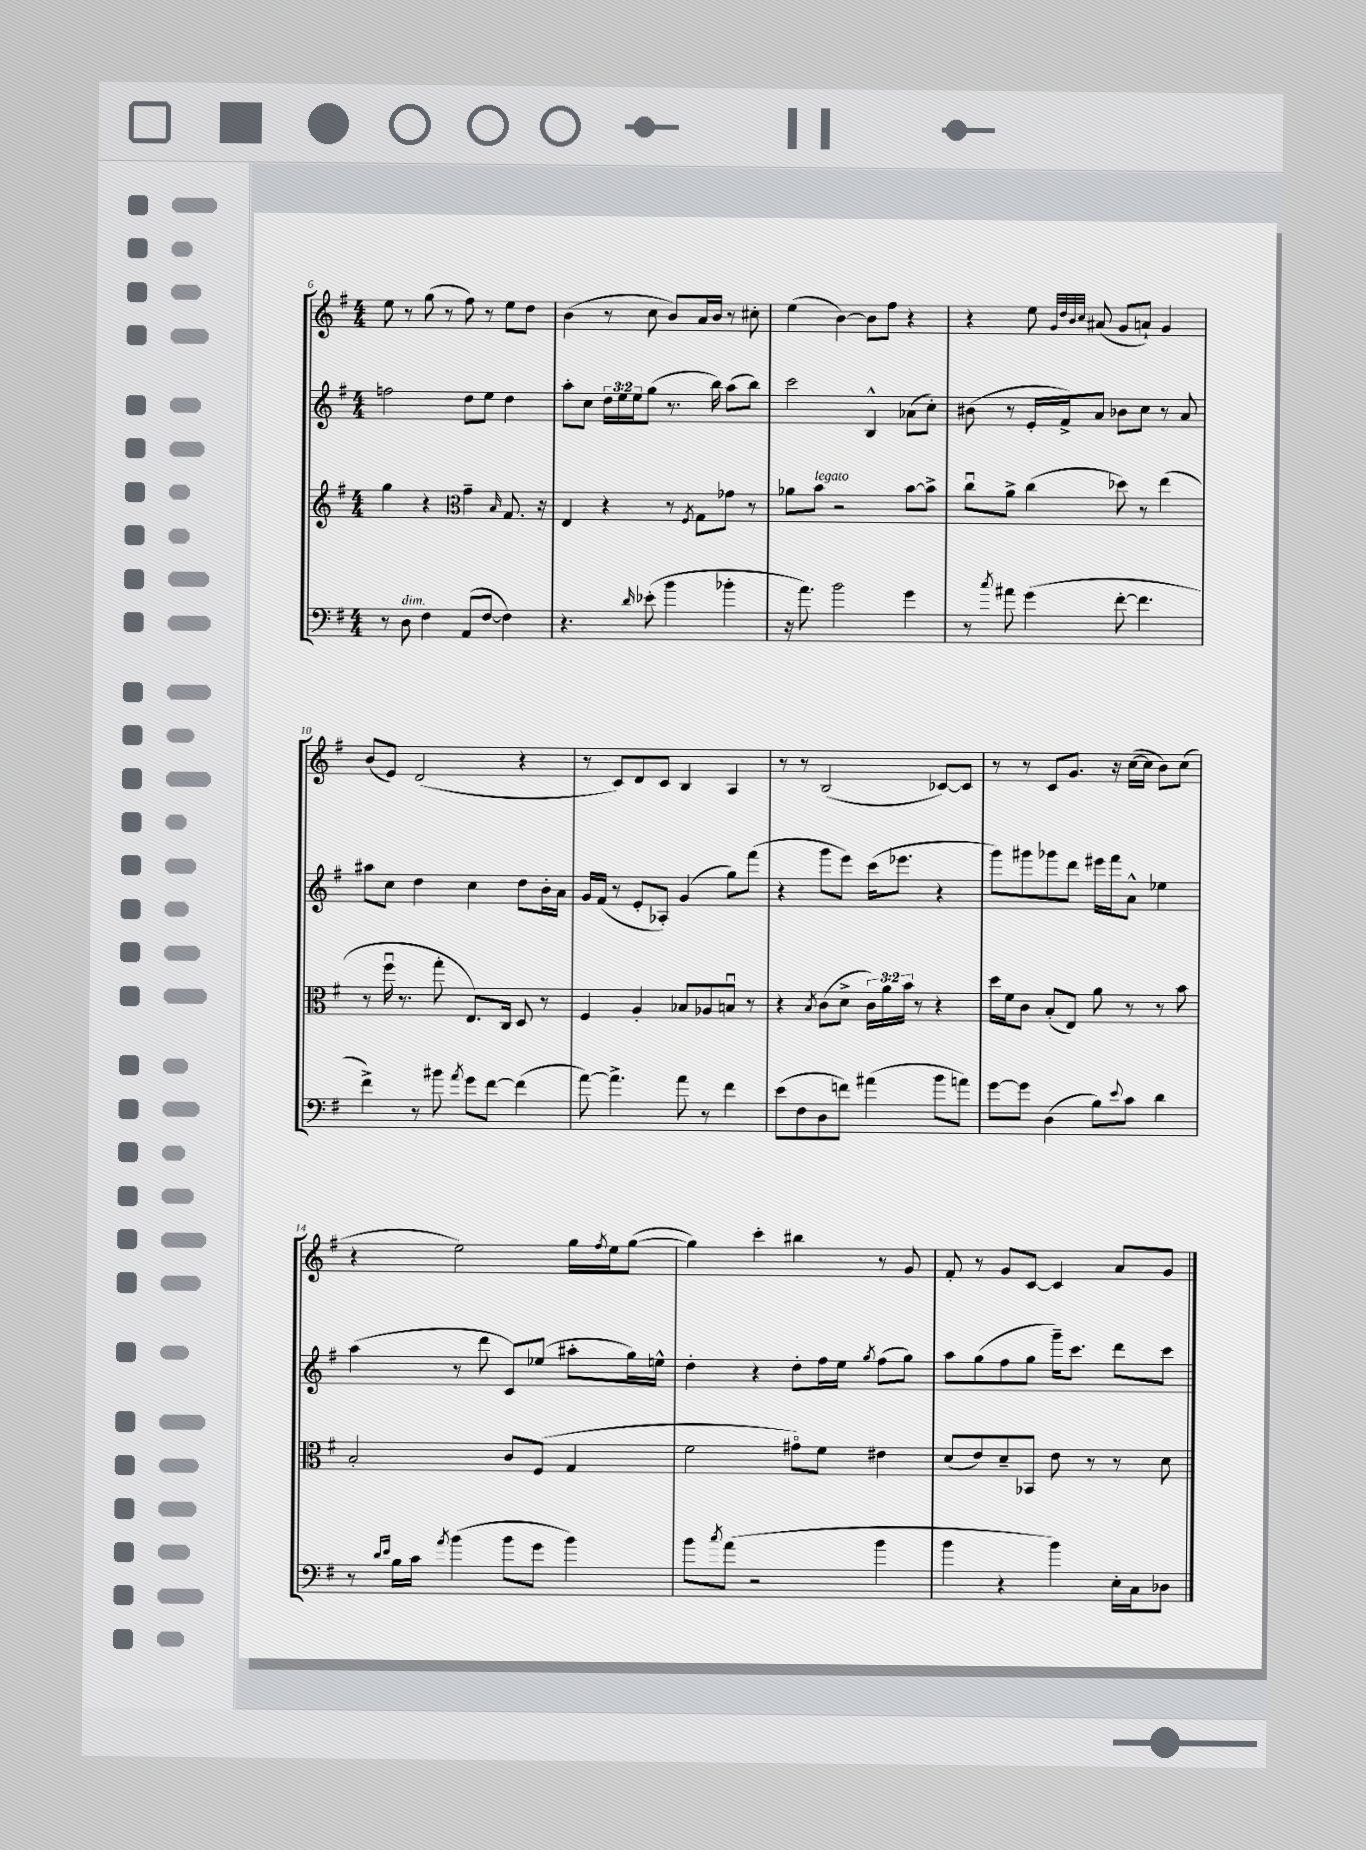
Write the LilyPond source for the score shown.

<<
\new StaffGroup <<
\new Staff = "s0" {
    \clef treble \key g \major \numericTimeSignature \time 4/4
    e''8 r8 g''8( r8 fis''8) r8 e''8 d''8 |
    b'4( r8 c''8 b'8) a'16 b'16 r8 cis''8-. |
    e''4( b'4~) b'8 fis''8 r4 |
    r4 e''8 \grace { g'32 d''32 b'32 c''32 } ais'8( g'8 a'8-!) g'4 |
    b'8( e'8) d'2( r4 |
    r8 c'8) d'8 c'8 b4 a4 |
    r8 r8 b2( ces'8~) ces'8 |
    r8 r8 c'8 g'8. r16 c''16~( c''16 b'8) c''8( |
    r4 e''2) g''16 \acciaccatura { fis''8 } e''16 g''8~( |
    g''4) c'''4-. bis''4 r8 g'8 |
    fis'8-. r8 g'8 c'8~ c'4 a'8 g'8 \bar "|." |
}
\new Staff = "s1" {
    \clef treble \key g \major \numericTimeSignature \time 4/4 \override Staff.TupletNumber.text = #tuplet-number::calc-fraction-text
    f''2 d''8 e''8 d''4 |
    a''8-. c''8 \tuplet 3/2 { d''16 e''16 e''16 } g''8( r8. b''16) a''8( b''8) |
    c'''2 b4-^ aes'8( c''8-.) |
    bis'8( r8 e'16-. fis'16->) a'8 bes'8 c''8 r8 a'8 |
    ais''8 c''8 d''4 c''4 d''8 b'16-. a'16 |
    g'16 fis'16( r8 e'8-. aes8-.) g'4( g''8) fis'''8( |
    r4 g'''8 e'''8) c'''16( ees'''8. r4 |
    g'''8) gis'''8 ges'''8 d'''8 eis'''16 fis'''16 a'8-^ ees''4 |
    a''4( r8 d'''8 c'8) ees''8( ais''8-. g''16) e''16-^ |
    d''4-. r4 d''8-. fis''16 e''16 \acciaccatura { g''8 } fis''8( g''8) |
    a''8 g''8( fis''8 g''8 g'''16--) c'''8. d'''8 c'''8 \bar "|." |
}
\new Staff = "s2" {
    \clef treble \key g \major \numericTimeSignature \time 4/4 \override Staff.TupletNumber.text = #tuplet-number::calc-fraction-text
    g''4 r4 \clef alto g'4-- \grace { b16 } g8. r16 |
    e4 r4 r8 \acciaccatura { fis8 } g8 ges'8 r8 |
    aes'8 b'8^\markup { \italic "legato" } r2 b'8~ b'8-> |
    c''8\downbow a'8-> c''4( des''8) r8 e''4( |
    r8 fis''16\downbow r8. g''8-. e8.) c16 d8 r8 |
    fis4 a4-. bes8 aes8 b8\downbow r8 |
    r4 \acciaccatura { b8 } c'8( d'8-> \tuplet 3/2 { c'16) a'16 b'16 } r8 r4 |
    d''16 fis'16 c'8 b8-.( e8) a'8 r8 r8 b'8 |
    b2-. c'8 fis8( g4 |
    fis'2 gis'8\flageolet) fis'8 eis'4 |
    d'8( e'8) d'8-- bes,8 e'8 r8 r8 d'8 \bar "|." |
}
\new Staff = "s3" {
    \clef bass \key g \major \numericTimeSignature \time 4/4
    r8 d8^\markup { \italic "dim." } fis4 a,8( fis8~ fis4) |
    r4. \grace { d'16 } ees'8-.( b'4 bes'4-. |
    r16 a'8.) b'2 g'4 |
    r8 \acciaccatura { c''8 } ais'8 g'4( fis'8~-. fis'4. |
    fis'4->) r8 bis'8 \acciaccatura { a'8 } g'8 fis'8~ fis'4( |
    a'8~) a'4.-> a'8 r8 fis'4 |
    e'8( fis8 d8 f'8) ais'4( b'8 a'8) |
    g'8~ g'8 d4( b8) \appoggiatura { e'8 } c'8 d'4 |
    r8 \grace { d'16 e'16 } b16 c'16 \acciaccatura { a'8 } b'4( b'8 g'8 b'4) |
    b'8 \acciaccatura { c''8 } a'8( r2 b'4 |
    b'4 r4 b'4) e16-. c16 des8 \bar "|." |
}
>>
>>
\layout { \context { \Score currentBarNumber = #6 } }
